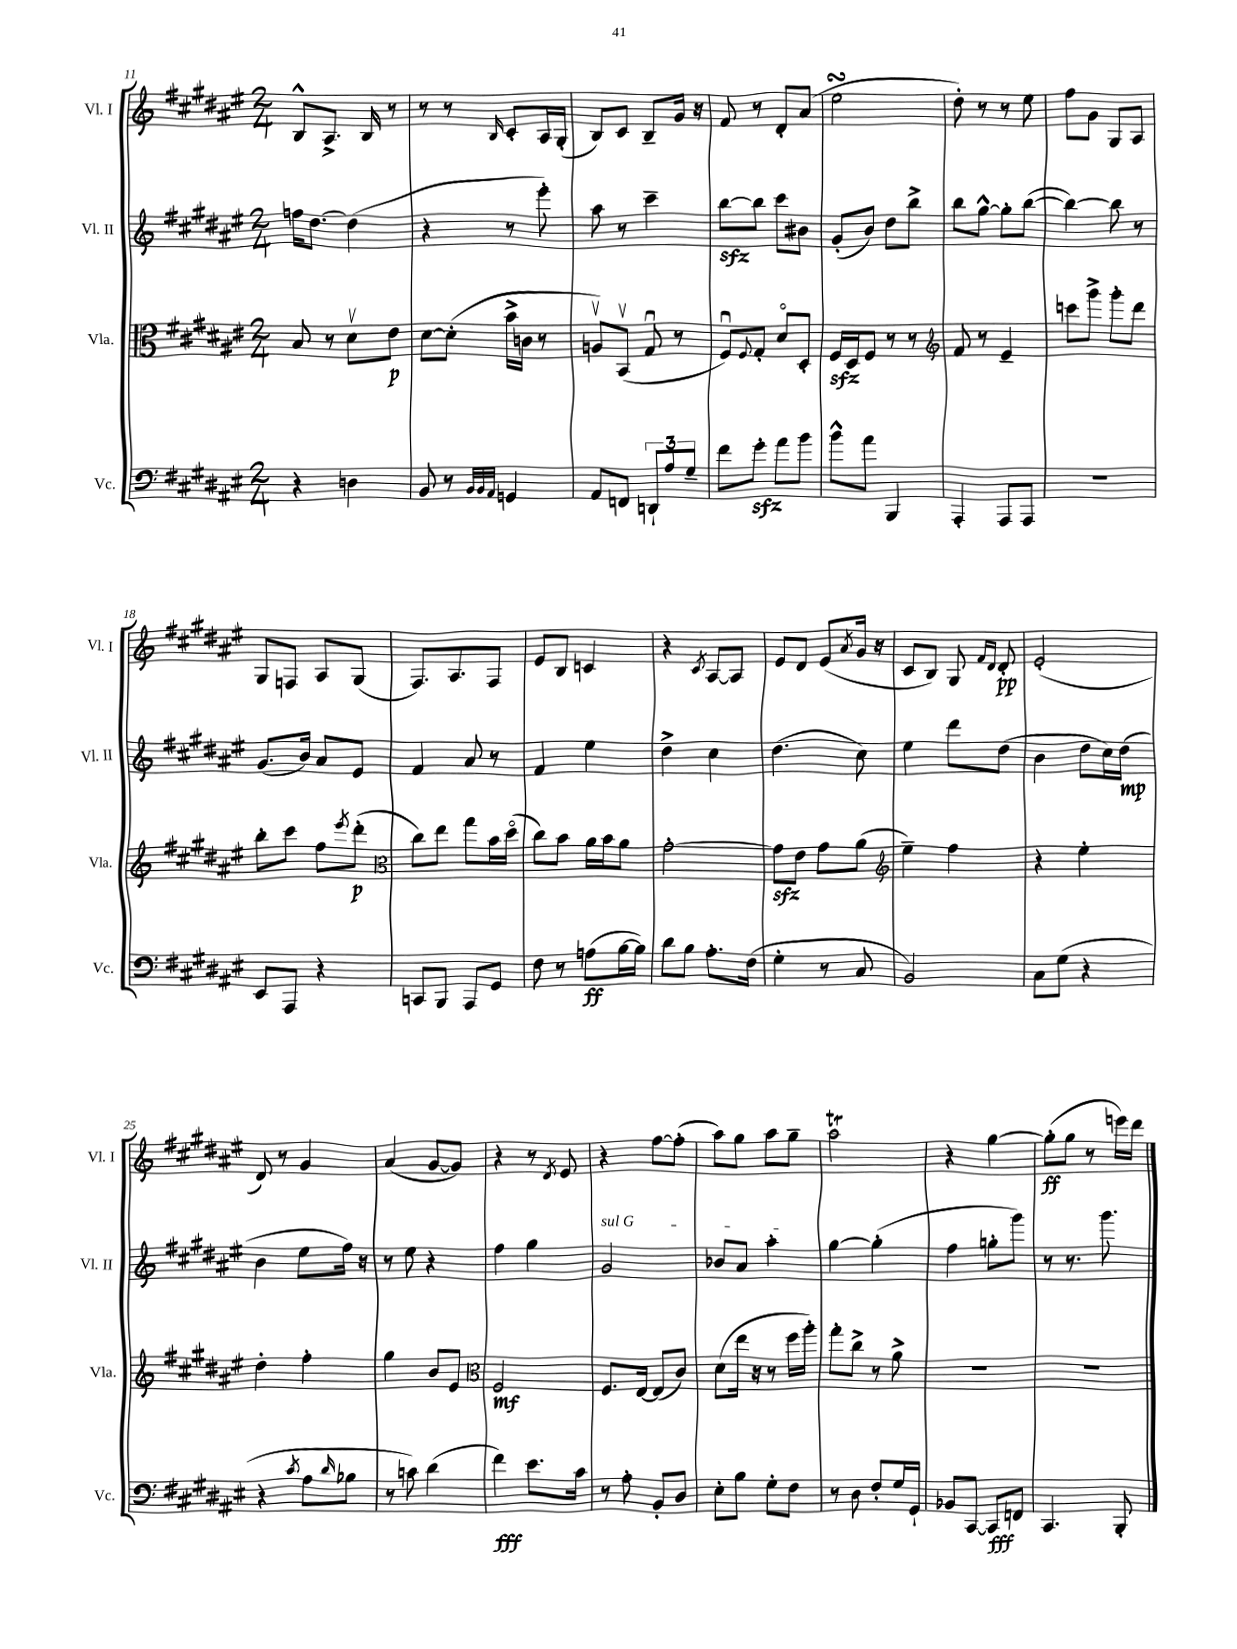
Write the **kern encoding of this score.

**kern	**kern	**kern	**kern
*staff4	*staff3	*staff2	*staff1
*clefF4	*clefC3	*clefG2	*clefG2
*k[f#c#g#d#a#e#]	*k[f#c#g#d#a#e#]	*k[f#c#g#d#a#e#]	*k[f#c#g#d#a#e#]
*M2/4	*M2/4	*M2/4	*M2/4
4r	8B	16ff	8B^^
.	.	[8.dd#	.
.	8r	.	8.A#^
4D	8d#v	(4dd#]	.
.	.	.	16B
.	8e#	.	8r
=	=	=	=
8BB	[8d#	4r	8r
8r	(8d#']	.	8r
32qqBB	.	.	.
32qqBB	.	.	.
32qqAA#	.	.	16qqB
4GG	16b^	8r	8c#'
.	16c	.	.
.	8r	8eee#')	16A#
.	.	.	(16G#'
=	=	=	=
8AA#	8Av)	8aa#	8B)
8FF	(8BBv	8r	8c#
12DD`	8G#u	4ccc#~	8B~
12A#	.	.	.
.	8r	.	16g#
12G#~	.	.	.
.	.	.	16r
=	=	=	=
8f#	8F#u)	[8bb	8f#
.	8qqF#	.	.
8g#'	8G#'	8bb]	8r
8a#	8d#o	8ccc#	8d#'
8b	8D#'	8b#	(8a#
=	=	=	=
8b^^	16F#	(8g#'	2ee#
.	16D#	.	.
8a#	8F#	8b)	.
4BBB	8r	8dd#	.
.	8r	8bb^	.
=	=	=	=
*	*clefG2	*	*
4AAA#'	8f#	8bb	8dd#')
.	8r	[8gg#^^	8r
8AAA#	4e#~	8gg#']	8r
8AAA#	.	([8bb	8ee#
=	=	=	=
2r	8ccc	4bb_)	8ff#
.	8ggg#^	.	8g#
.	8ggg#'	8bb]	8G#
.	8ddd#	8r	8A#
=	=	=	=
8EE#	8bb'	(8.g#	8G#
8AAA#	8ccc#	.	8F
.	.	16b)	.
4r	8ff#	8a#	8A#
.	8qeee#	.	.
.	(8ddd#'	8e#	(8G#
=	=	=	=
*	*clefC3	*	*
8CC	8cc#)	4f#	8.F#)
8BBB	8ee#	.	.
.	.	.	8.A#
8AAA#	8gg#	8a#	.
8GG#	16b	8r	8F#
.	(16dd#o	.	.
=	=	=	=
8F#	8cc#)	4f#	8e#
8r	8b	.	8B
(8A	16a#	4ee#	4c
.	16b	.	.
[16B	8a#	.	.
16B])	.	.	.
=	=	=	=
8d#	[2g#'	4dd#^	4r
8B	.	.	.
.	.	.	8qc#
8.A#'	.	4cc#	[8A#
.	.	.	8A#]
(16F#	.	.	.
=	=	=	=
4G#'	8g#]	(4.dd#	8e#
.	8e#	.	8d#
8r	8g#	.	(8e#
.	.	.	8qa#
8C#	(8a#	8cc#)	16g#
.	.	.	16r
=	=	=	=
*	*clefG2	*	*
2BB)	4ee#~)	4ee#	8c#
.	.	.	8B)
.	4ff#	8ddd#	8G#
.	.	.	16qqf#
.	.	.	16qqd#
.	.	(8dd#	8d#'
=	=	=	=
8C#	4r	4b	(2e#'
(8G#	.	.	.
4r	4ee#'	8dd#	.
.	.	16cc#)	.
.	.	(16dd#	.
=	=	=	=
4r	4dd#'	4b	8d#)
.	.	.	8r
8qc#	.	.	.
8A#	4ff#'	8ee#	4g#
16qqd#	.	.	.
8B-	.	16ff#)	.
.	.	16r	.
=	=	=	=
8r	4gg#	8r	(4a#
8c)	.	8ee#	.
(4d#	8b	4r	[8g#
.	8e#	.	8g#])
=	=	=	=
*	*clefC3	*	*
4f#)	2F#	4ff#	4r
8.e#	.	4gg#	8r
.	.	.	8qd#
.	.	.	8e#
16c#	.	.	.
=	=	=	=
8r	8.F#	2g#	4r
8A#'	.	.	.
.	[16E#	.	.
8BB'	(8E#]	.	[8ff#
8D#	8c#)	.	(8ff#']
=	=	=	=
8E#'	(8d#	8b-	8aa#)
8B	16ee#	8a#	8gg#
.	16r	.	.
8G#'	8r	4aa#'	8aa#
8F#	16ff#	.	8gg#~
.	16aa#')	.	.
=	=	=	=
8r	8gg#'	[4gg#	2aa#
8D#	8cc#^	.	.
8F#'	8r	(4gg#']	.
16G#	8a#^	.	.
16GG#`	.	.	.
=	=	=	=
8BB-	2r	4ff#	4r
[8CC#	.	.	.
8CC#]	.	8gg'	[4gg#
8FF	.	8ggg#)	.
=	=	=	=
4.CC#	2r	8r	(8gg#']
.	.	8.r	8gg#
.	.	.	8r
.	.	8.ggg#	.
8BBB'	.	.	16eee)
.	.	.	16ddd#
==	==	==	==
*-	*-	*-	*-
